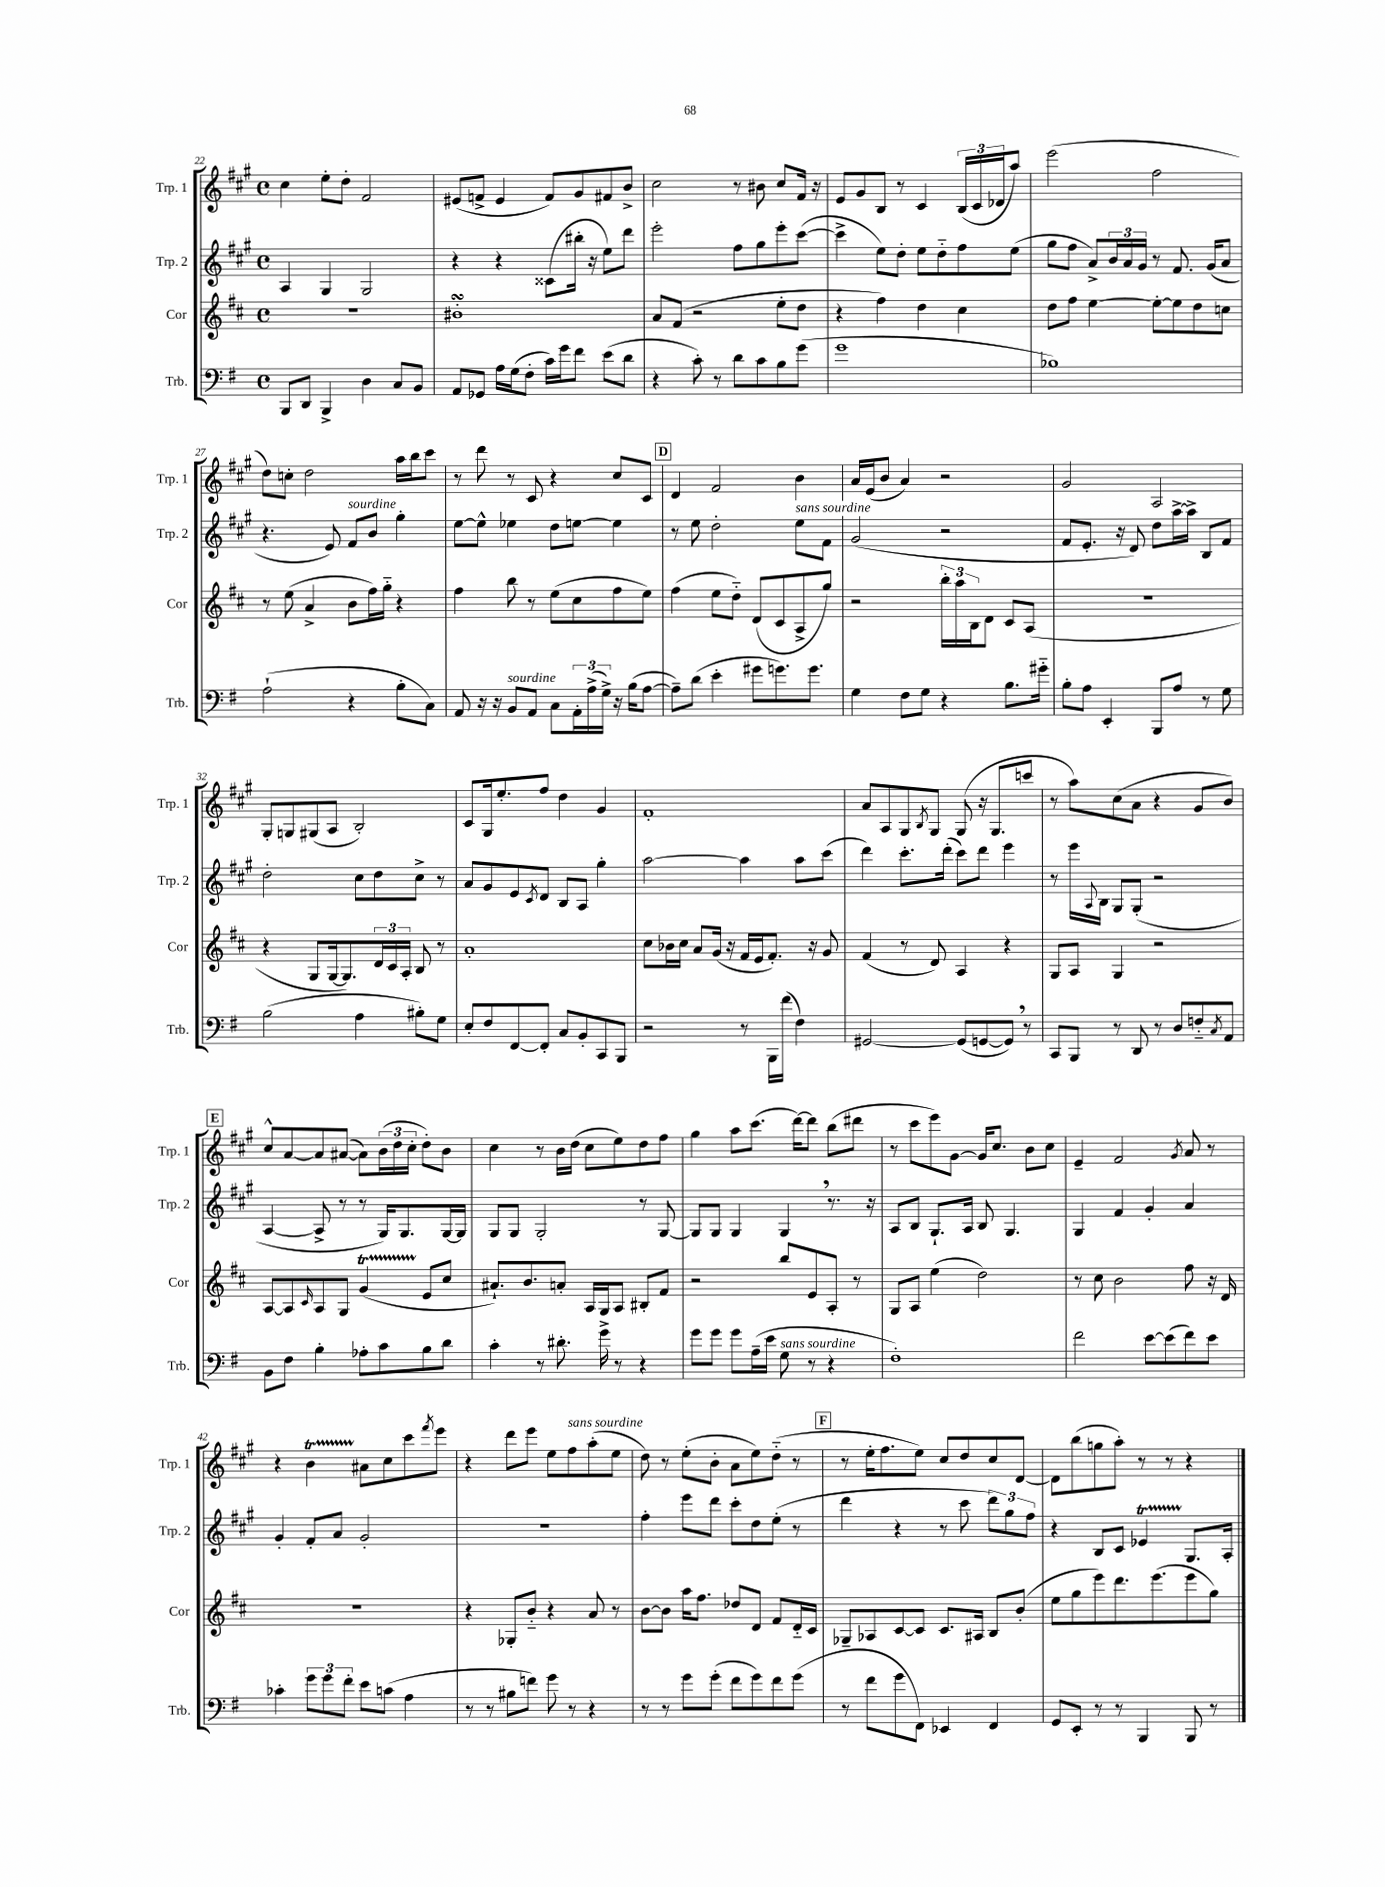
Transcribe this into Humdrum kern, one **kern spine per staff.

**kern	**kern	**kern	**kern
*part4	*part3	*part2	*part1
*staff4	*staff3	*staff2	*staff1
*I"Trb.	*I"Cor	*I"Trp. 2	*I"Trp. 1
*I'Trb.	*I'Cor	*I'Trp. 2	*I'Trp. 1
*clefF4	*clefG2	*clefG2	*clefG2
*k[f#]	*k[f#c#]	*k[f#c#g#]	*k[f#c#g#]
*M4/4	*M4/4	*M4/4	*M4/4
*met(c)	*met(c)	*met(c)	*met(c)
=22	=22	=22	=22
8BBB/L	1r	4A/	4cc#\
8DD/J	.	.	.
4BBB^/	.	4G#/	8ee'\L
.	.	.	8dd'\J
4D\	.	2G#/	2f#/
8C/L	.	.	.
8BB/J	.	.	.
=23	=23	=23	=23
8AA/L	1b#XsSsS'	4r	(8e#X/L
8GG-X/J	.	.	8fn^/J
16A\LL	.	4r	4e#/
(16G\J	.	.	.
8F#'\J	.	.	.
16c\LL)	.	(8c##X\L	8f/L)
16g\J	.	.	.
8f#\J	.	16bb#X'\Jk	8g#/
.	.	16r	.
(8e\L	.	8ee\L)	8f#X/
8d\J	.	8ddd\J	8b^/J
=24	=24	=24	=24
4r	8a/L	2eee'\	2cc#\
.	(8f#/J	.	.
8c'\)	2r	.	.
8r	.	.	.
8d\L	.	8ff#\L	8r
8c\	.	8gg#\	8b#X\
8B\	8ee'\L	8eee'\	8cc#/L
(8g\J	8dd\J	([8ccc#\J	16f#/Jk
.	.	.	16r
=25	=25	=25	=25
1g	4r	4ccc#^\]	8e/L
.	.	.	8g#/
.	4ff#\)	8ee\L)	8B/J
.	.	8dd'\J	8r
.	4dd\	8ee\L	4c#/
.	.	8dd\	.
.	4cc#\	8ff#\	(24B/LL
.	.	.	24c#/
.	.	.	24d-X/J
.	.	(8ee\J	8aa/J)
=26	=26	=26	=26
1B-X)	8dd\L	8gg#\L	(2eee\
.	8ff#\J	8ff#\J	.
.	[4ee\	8a^/L)	.
.	.	24b/L	.
.	.	24a/	.
.	.	24g#/JJ	.
.	8ee'\L_	8r	2ff#\
.	8ee\]	8.f#/	.
.	8dd\	.	.
.	.	(16g#/KL	.
.	8ccn\J	8a/J	.
!!LO:LB:g=z
=27	=27	=27	=27
(2A`\	8r	4.r	8dd\L)
.	(8ee\	.	8ccn'\J
.	4a^/	.	2dd\
.	.	8e/)	.
!	!	!LO:TX:a:i:t=sourdine	!
4r	8b\L	8f#/L	.
.	16ff#\L)	8b/J	.
.	16gg\JJ	.	.
8B'\L	4r	4gg#'\	16aa\LL
.	.	.	16bb\J
8C\J)	.	.	8ccc#\J
=28	=28	=28	=28
8AA/	4ff#\	[8ee\L	8r
16r	.	8ee^^\J]	8ddd\
16r	.	.	.
!LO:TX:a:i:t=sourdine	!	!	!
8BB/L	8bb\	4ee-X\	8r
8AA/J	8r	.	8c#/
8C\L	(8ee\L	8dd\L	4r
24AA'\L	8cc#\	[8een\J	.
(24A^\	.	.	.
24G^\JJ)	.	.	.
16r	8ff#\	4ee\]	8cc#/L
(16B\KL	.	.	.
[8A\J	8ee\J)	.	8c#/J
!!LO:REH:place=s1:t=D
=29	=29	=29	=29
8A~\L])	(4ff#\	8r	4d/
(8d\J	.	8ee\	.
4e'\	8ee\L	2dd'\	2f#/
.	8dd\J)	.	.
8g#X\L	(8d/L	.	.
8.gn\)	8c#/	.	.
!	!	!LO:TX:a:i:t=sans sourdine	!
.	8A^/	8ee\L	4b\
8.g\J	.	.	.
.	8gg/J)	8f#\J	.
=30	=30	=30	=30
4G\	2r	(2g#/	16a/LL
.	.	.	(16e/J
.	.	.	8b/J
8F#\L	.	.	4a/)
8G\J	.	.	.
4r	24bb'\LL	2r	2r
.	24aa\	.	.
.	24B\J	.	.
.	8d\J	.	.
8.B\L	8c#/L	.	.
.	(8A/J	.	.
16g#X\Jk	.	.	.
=31	=31	=31	=31
8B'\L	1r	8f#/L	2g#/
8A\J	.	8.e'/J	.
4EE'/	.	.	.
.	.	16r	.
.	.	8d/)	.
8BBB/L	.	8dd\L	2A/
8A/J	.	[16aa^\L	.
.	.	16aa^\JJ]	.
8r	.	8B/L	.
8G\	.	8f#/J	.
!!LO:LB:g=z
=32	=32	=32	=32
(2B\	4r	2dd'\	8G#'/L
.	.	.	8Gn/
.	8G/L	.	(8G#X/
.	[16G/k	.	8A/J
.	8.G/])	.	.
4A\	.	8cc#\L	2B'/)
.	24d/L	8dd\	.
.	24c#/	.	.
.	24A'/JJ	.	.
8B#X'\L)	8B/	8cc#^\J	.
8G\J	8r	8r	.
=33	=33	=33	=33
8E'/L	1a'	8a/L	8c#/L
8F#/	.	8g#/	16G#/k
.	.	.	8.ee'/
[8FF#/	.	8e/	.
.	.	8qc#/	.
8FF#'/J]	.	8d/J	8ff#/J
8C/L	.	8B/L	4dd\
8BB'/	.	8A/J	.
8CC/	.	4gg#'\	4g#/
8BBB/J	.	.	.
=34	=34	=34	=34
2r	8cc#\L	[2aa\	1f#'
.	16b-X\L	.	.
.	16cc#\JJ	.	.
.	8a/L	.	.
.	(16g/Jk	.	.
.	16r	.	.
8r	16f#/LL	4aa\]	.
.	16e/J	.	.
16BBB\LL	8.f#'/J)	.	.
(16f#\JJ	.	.	.
4F#\)	.	8aa\L	.
.	16r	.	.
.	8g/	(8ccc#\J	.
=35	=35	=35	=35
[2GG#X/	(4f#/	4ddd\)	8a/L
.	.	.	8A/
.	8r	8.ccc#'\L	8G#/
.	.	.	8qB/
.	8d/)	.	8G#/J
.	.	(16ddd'\Jk	.
(8GG#/L]	4A/	8ccc#\L)	(8G#/
[8GGn/	.	8ddd\J	16r
.	.	.	8.G#/L
8GG,/J])	4r	4eee\	.
8r	.	.	8cccn/J
=36	=36	=36	=36
8CC/L	8G/L	8r	8r
8BBB/J	8A/J	16eee\LL	8aa\L)
.	.	8qqA/	.
.	.	16B\JJ	.
8r	4G/	8G#/L	(8cc#\
8DD/	.	(8G#'/J	8a\J
8r	2r	2r	4r
8D/L	.	.	.
8Fn/	.	.	8g#/L
8qC/	.	.	.
8AA/J	.	.	8b/J)
!!LO:LB:g=z
!!LO:REH:place=s1:t=E
=37	=37	=37	=37
8BB\L	[8A/L	[4A/	8cc#^^/L
8F#\J	8A/]	.	[8a/
.	16qqc#/	.	.
4B'\	8A/	8A^/]	8a/]
.	8G/J	8r	([8a#X/J
8A-X'\L	(4gT/	8r	8a#\L])
8c\	.	16G#/KL)	(24b\L
.	.	.	24dd\
.	.	8.G#/	.
.	.	.	24cc#'\JJ
8B\	8e/L	.	8dd'\L)
8d\J	8cc#/J	[16G#/L	8b\J
.	.	16G#/JJ]	.
=38	=38	=38	=38
4c'\	8.a#X`/L)	8G#/L	4cc#\
.	.	8G#/J	.
.	8.b/	.	.
8r	.	2G#'/	8r
8.d#X'\	8an'/J	.	16b\LL
.	.	.	(16dd\JJ
.	16A/LL	.	8cc#\L
16g^\	16G/J	.	.
8r	8A/J	.	8ee\)
4r	8B#X'/L	8r	8dd\
.	8f#/J	[8G#/	8ff#\J
=39	=39	=39	=39
8g\L	2r	8G#/L]	4gg#\
8g\J	.	8G#/J	.
8g\L	.	4G#/	8aa\L
(16A~\L	.	.	(8.ccc#\J
16e\JJ	.	.	.
!LO:TX:a:i:t=sans sourdine	!	!	!
8G\	8bb/L	4G#,/	.
.	.	.	[16ddd\KL)
8r	8e/	.	8ddd\J]
4r	8A'/J	8.r	(8bb\L
.	8r	.	8ddd#X\J
.	.	16r	.
=40	=40	=40	=40
1F#')	8G/L	8A/L	8r
.	8A/J	8B/J	8ccc#\L
.	(4ee\	8.G#`/L	8eee\)
.	.	.	[8g#\J
.	.	16A/Jk	.
.	2dd\)	8B/	16g#/KL]
.	.	.	8.cc#/J
.	.	4.G#/	.
.	.	.	8b\L
.	.	.	8cc#\J
=41	=41	=41	=41
2f#\	8r	4G#/	4e~/
.	8cc#\	.	.
.	2b\	4f#/	2f#/
[8e\L	.	4g#'/	.
(8e\]	.	.	.
.	.	.	8qg#/
8f#\)	8ff#\	4a/	8a/
8e\J	16r	.	8r
.	16d/	.	.
!!LO:LB:g=z
=42	=42	=42	=42
4c-X'\	1r	4g#'/	4r
12g\L	.	8f#'/L	4bT\
12g\	.	.	.
.	.	8a/J	.
12f#'\J	.	.	.
8e\L	.	2g#'/	8a#X\L
(8cn\J	.	.	8cc#\
4A\	.	.	8ccc#\
.	.	.	8qfff#/
.	.	.	8eee\J
=43	=43	=43	=43
8r	4r	1r	4r
8r	.	.	.
8B#X\L	8G-X'/L	.	8ddd\L
8fn\J)	8b/J	.	8eee\J
8g\	4r	.	8ee\L
!	!	!	!LO:TX:a:i:t=sans sourdine
8r	.	.	8ff#\
4r	8a/	.	(8aa'\
.	8r	.	8ee\J
=44	=44	=44	=44
8r	[8b\L	4ff#'\	8dd\)
8r	8b\J]	.	8r
8g\L	16aa\KL	8eee\L	(8ee'\L
.	8.ff#\J	.	.
(8g'\J	.	8ddd\J	8b'\J
8f#\L	8dd-X/L	8ccc#'\L	8a\L
8g\)	8d/J	8dd\	8ee\)
8f#\	8f#/L	(8ee'\J	(8dd\J
(8g\J	16d/L	8r	8r
.	16c#/JJ	.	.
!!LO:REH:place=s1:t=F
=45	=45	=45	=45
8r	8G-X~/L	4ddd\	8r
8f#\L	8A-X/	.	16ee'\KL
.	.	.	8.ff#\
8g\	[8c#/	4r	.
8FF#\J)	8c#/J]	.	8ee\J)
4EE-X/	8.c#/L	8r	8cc#/L
.	.	8ccc#\	8dd/
.	16A#X/Jk	.	.
4FF#/	8B/L	12ddd\L)	8cc#/
.	.	12gg#\	.
.	(8b'/J	.	[8d/J
.	.	12ff#\J	.
=46	=46	=46	=46
8GG/L	8ee\L	4r	8d\L]
8EE'/J	8gg\	.	(8bb\
8r	8eee\)	8B/L	8ggn\
8r	8.ddd\	8c#/J	8aa'\J)
4BBB/	.	4e-XT/	8r
.	(8.eee\	.	.
.	.	.	8r
8BBB/	8eee\	8.G#/L	4r
8r	8gg\J)	.	.
.	.	16A'/Jk	.
==	==	==	==
*-	*-	*-	*-
